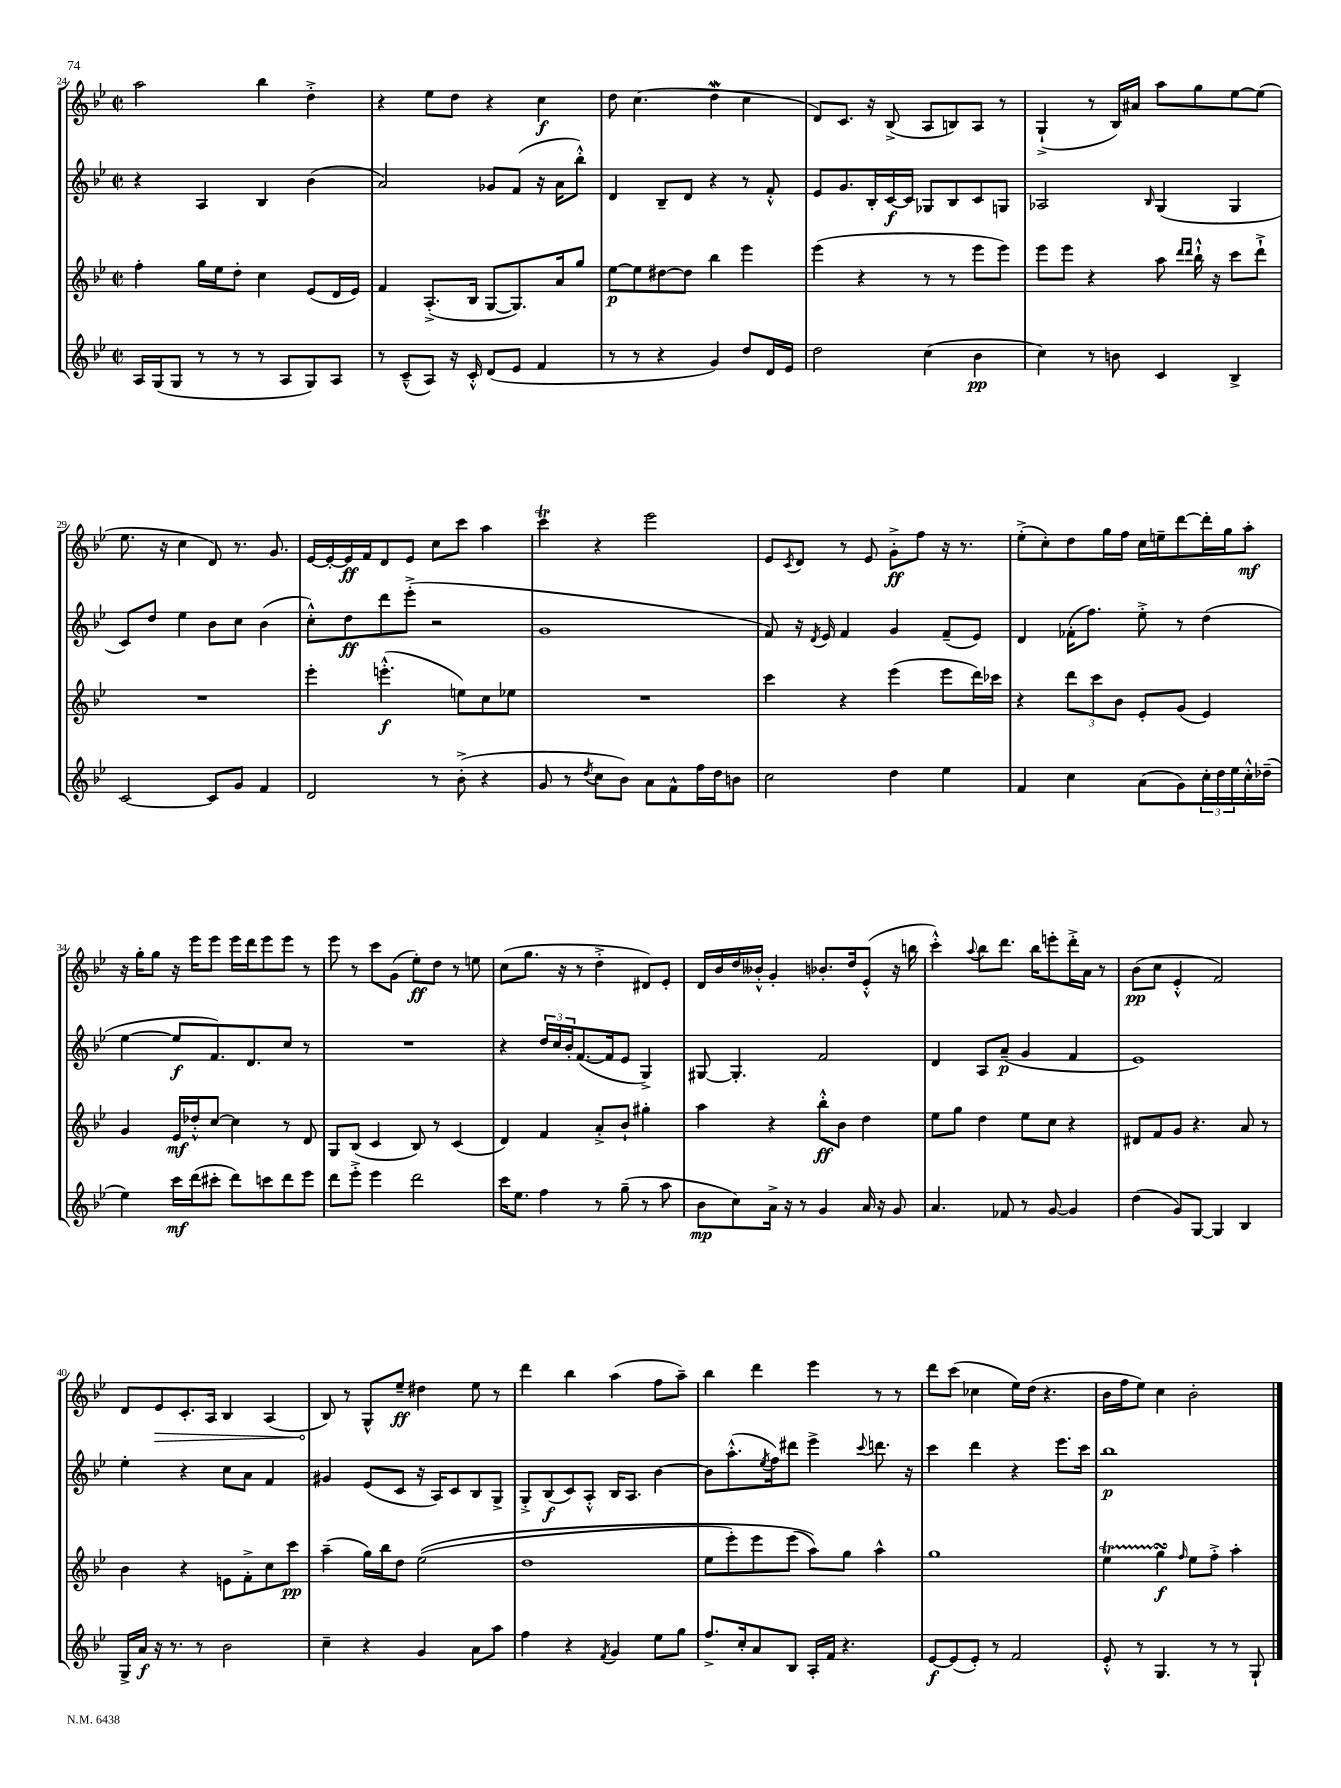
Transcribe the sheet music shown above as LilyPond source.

<<
\new StaffGroup <<
\new Staff = "s0" {
    \clef treble \key bes \major \defaultTimeSignature \time 2/2
    a''2 bes''4 d''4-.-> |
    r4 ees''8 d''8 r4 c''4\f |
    d''8 c''4.( d''4\mordent c''4 |
    d'8) c'8. r16 bes8->( a8 b8) a8 r8 |
    g4-!->( r8 bes16) ais'16 a''8 g''8 ees''8~ ees''8( |
    ees''8. r16 c''4 d'8) r8. g'8. |
    ees'16~ ees'16~-. ees'16\ff f'16 d'8 ees'8 c''8 c'''8 a''4 |
    c'''4\trill r4 ees'''2 |
    ees'8 \acciaccatura { c'8 } d'8 r8 ees'8 g'8-.->\ff f''8 r16 r8. |
    ees''8-.->( c''8-.) d''8 g''16 f''16 c''16 e''16-- d'''8~ d'''16-. g''16 a''8-.\mf |
    r16 g''16-. g''8 r16 ees'''16 ees'''8 ees'''16 d'''16 ees'''8 ees'''8 r8 |
    ees'''8 r8 c'''8 g'8( ees''8-.\ff) d''8 r8 e''8 |
    c''8( g''8. r16 r8 d''4-.-> dis'8) ees'8-. |
    d'16 bes'16 d''16 beses'16-.-^ g'4-. bes'8.-. d''16 ees'8-.-^( r16 b''16 |
    c'''4-.-^) \appoggiatura { a''8 } bes''8 d'''8. bes''16 e'''8-. d'''16-.-> a'16 r8 |
    bes'8\pp( c''8 ees'4-.-^ f'2) |
    d'8 \once \override Hairpin.circled-tip = ##t ees'8\> c'8.-. a16 bes4 a4( |
    bes8\!) r8 g8-^ ees''8--\ff dis''4 ees''8 r8 |
    d'''4 bes''4 a''4( f''8 a''8--) |
    bes''4 d'''4 ees'''4 r8 r8 |
    d'''8 c'''8( ces''4 ees''16) d''16( r4. |
    bes'16 f''16 ees''8) c''4 bes'2-. \bar "|." |
}
\new Staff = "s1" {
    \clef treble \key bes \major \defaultTimeSignature \time 2/2
    r4 a4 bes4 bes'4( |
    a'2) ges'8 f'8( r16 a'16 bes''8-.-^) |
    d'4 bes8-- d'8 r4 r8 f'8-.-^ |
    ees'8 g'8. bes16-. c'16~\f c'16 ges8 bes8 c'8 g8 |
    aes2 \grace { bes16 } g4( g4 |
    c'8) d''8 ees''4 bes'8 c''8 bes'4( |
    c''8-.-^) d''8\ff d'''8 ees'''8-.->( r2 |
    g'1 |
    f'8) r16 \acciaccatura { d'8 } ees'16 f'4 g'4 f'8--( ees'8) |
    d'4 fes'16-.( f''8.) ees''8-.-> r8 d''4( |
    ees''4~ ees''8\f f'8.) d'8. c''8 r8 |
    R1 |
    r4 \tuplet 3/2 { d''16 c''16 bes'16-. } f'8.~( f'16 ees'8 g4->) |
    gis8~ gis4.-. f'2 |
    d'4 a8 a'8--\p( g'4 f'4 |
    ees'1) |
    ees''4-. r4 c''8 a'8 f'4 |
    gis'4 ees'8( c'8 r16 a16) c'8 bes8 g8-> |
    g8-.-> bes8\f( c'8) a8-.-^ bes16 a8. bes'4~ |
    bes'8 a''8.-.-^( \acciaccatura { ees''8 } f''16) dis'''8 ees'''4-> \appoggiatura { c'''8 } d'''8. r16 |
    c'''4 d'''4 r4 ees'''8. c'''16 |
    bes''1\p \bar "|." |
}
\new Staff = "s2" {
    \clef treble \key bes \major \defaultTimeSignature \time 2/2
    f''4-. g''16 ees''16 d''8-. c''4 ees'8( d'16 ees'16) |
    f'4 a8.-.->( bes16 g8~ g8.) a'16 g''8 |
    ees''8~\p ees''8 dis''8~ dis''8 bes''4 ees'''4 |
    ees'''4( r4 r8 r8 ees'''8 ees'''8) |
    ees'''8 ees'''8 r4 a''8 \grace { d'''16 d'''16 } bes''16-!-^ r16 c'''8 d'''8-!-> |
    R1 |
    ees'''4-. e'''4.-.-^\f( e''8) c''8 ees''8 |
    R1 |
    c'''4 r4 ees'''4( ees'''8 d'''16) ces'''16 |
    r4 \tuplet 3/2 { d'''8 c'''8 bes'8 } ees'8-. g'8( ees'4) |
    g'4 ees'16\mf des''16-.-^ c''8~ c''4 r8 d'8 |
    g8 bes8( c'4 bes8) r8 c'4( |
    d'4) f'4 a'8-.-> bes'8-! gis''4-. |
    a''4 r4 bes''8-.-^\ff bes'8 d''4 |
    ees''8 g''8 d''4 ees''8 c''8 r4 |
    dis'8 f'8 g'8 r4. a'8 r8 |
    bes'4 r4 e'8 f'8-.-> c''8 c'''8\pp |
    a''4--( g''16) bes''16 d''8 ees''2(\( |
    d''1 |
    ees''8 ees'''8-.) ees'''8 ees'''8( a''8)\) g''8 a''4-^ |
    g''1 |
    ees''4\startTrillSpan g''4\turn\stopTrillSpan\f \grace { f''16 } ees''8 f''8-.-> a''4-. \bar "|." |
}
\new Staff = "s3" {
    \clef treble \key bes \major \defaultTimeSignature \time 2/2
    a16 g16( g8 r8 r8 r8 a8 g8) a8 |
    r8 c'8---^( a8) r16 c'16-.-^ d'8( ees'8 f'4 |
    r8 r8 r4 g'4) d''8 d'16 ees'16 |
    d''2 c''4( bes'4\pp |
    c''4) r8 b'8 c'4 bes4-> |
    c'2~ c'8 g'8 f'4 |
    d'2 r8 bes'8-.->( r4 |
    g'8 r8 \acciaccatura { d''8 } c''8 bes'8) a'8 f'8-^ f''16 d''16 b'8 |
    c''2 d''4 ees''4 |
    f'4 c''4 a'8( g'8) \tuplet 3/2 { c''16-. d''16 ees''16 } c''16-.-^ des''16--( |
    ees''4) c'''16\mf d'''16( cis'''8-. d'''8) c'''8 d'''8 ees'''8 |
    d'''8 ees'''8-.-> ees'''4 d'''2 |
    c'''16 ees''8. f''4 r8 g''8--( r8 a''8 |
    bes'8\mp c''8) a'16-> r16 r8 g'4 a'16 r16 g'8 |
    a'4. fes'8 r8 g'8~ g'4 |
    d''4( g'8) g8~ g4 bes4 |
    g16-> a'16\f r16 r8. r8 bes'2 |
    c''4-- r4 g'4 a'8 a''8 |
    f''4 r4 \acciaccatura { f'8 } g'4 ees''8 g''8 |
    f''8.-> c''16-. a'8 bes8 a16-. f'16 r4. |
    ees'8~\f ees'8( ees'8-.) r8 f'2 |
    ees'8-.-^ r8 g4. r8 r8 g8-! \bar "|." |
}
>>
>>
\layout { \context { \Score currentBarNumber = #24 } }
